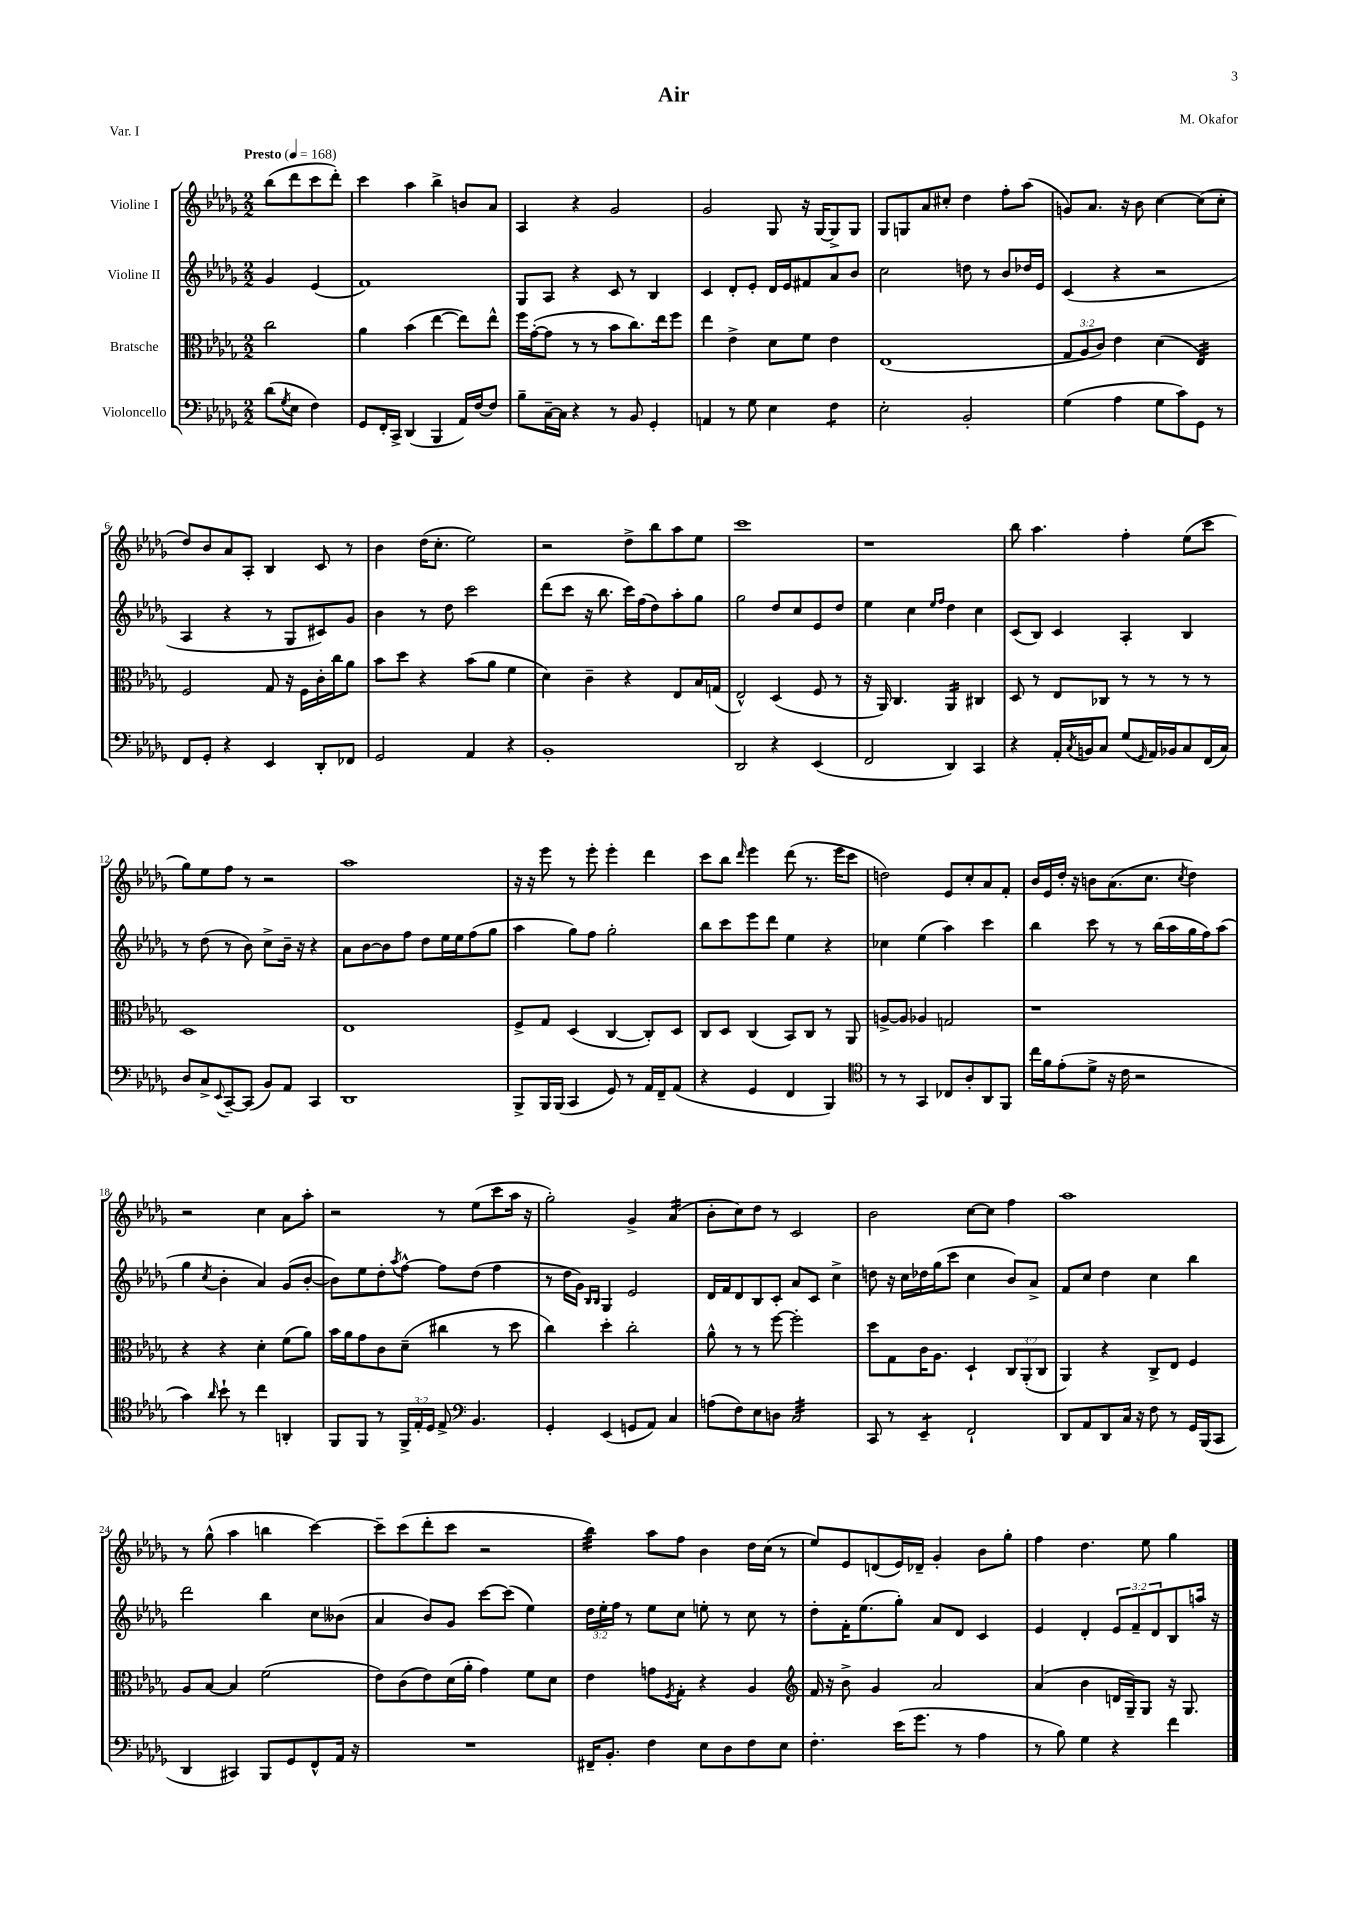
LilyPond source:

\header { title = "Air" composer = "M. Okafor" piece = "Var. I" }
<<
\new StaffGroup <<
\new Staff = "s0" \with { instrumentName = "Violine I" } {
    \clef treble \key des \major \numericTimeSignature \time 2/2 \partial 2 \tempo "Presto" 4 = 168
    bes''8( des'''8 c'''8 des'''8-.) |
    c'''4 aes''4 bes''4-> b'8 aes'8 |
    aes4 r4 ges'2 |
    ges'2 ges8 r16 ges16~ ges8-> ges8 |
    ges8 g8 aes'8 cis''8-. des''4 f''8-. aes''8( |
    g'8) aes'8. r16 bes'8 c''4~ c''8( c''8-. |
    des''8) bes'8 aes'8 aes8-. bes4 c'8 r8 |
    bes'4 des''16( c''8.-. ees''2) |
    r2 des''8-> bes''8 aes''8 ees''8 |
    c'''1 |
    r1 |
    bes''8 aes''4. f''4-. ees''8( c'''8 |
    ges''8) ees''8 f''8 r8 r2 |
    aes''1 |
    r16 r16 ees'''8 r8 ees'''8-. ees'''4-. des'''4 |
    c'''8 bes''8 \grace { des'''16 } ees'''4 des'''8( r8. ees'''16 c'''8 |
    d''2) ees'8 c''8-. aes'8 f'8-. |
    bes'16 ees'16 des''16-. r16 b'8 aes'8.( c''8. \acciaccatura { c''8 } des''4) |
    r2 c''4 aes'8 aes''8-. |
    r2 r8 ees''8( c'''8 aes''16 r16 |
    ges''2-.) ges'4-> aes'4:16( |
    bes'8-. c''8) des''8 r8 c'2 |
    bes'2 c''8~ c''8 f''4 |
    aes''1 |
    r8 ges''8-^( aes''4 b''4 c'''4~) |
    c'''8-- c'''8( des'''8-. c'''8 r2 |
    bes''4:32) aes''8 f''8 bes'4 des''16 c''16( r8 |
    ees''8) ees'8 d'8( ees'16) des'16-- ges'4-. bes'8 ges''8-. |
    f''4 des''4. ees''8 ges''4 \bar "|." |
}
\new Staff = "s1" \with { instrumentName = "Violine II" } {
    \clef treble \key des \major \numericTimeSignature \time 2/2 \override Staff.TupletNumber.text = #tuplet-number::calc-fraction-text \partial 2
    ges'4 ees'4( |
    f'1) |
    ges8 aes8 r4 c'8 r8 bes4 |
    c'4 des'8-. ees'8-. des'16 ees'16 fis'8 aes'8 bes'8 |
    c''2 d''8 r8 bes'8 des''16 ees'16 |
    c'4( r4 r2 |
    aes4 r4 r8 ges8 cis'8) ges'8 |
    bes'4 r8 des''8 c'''2 |
    des'''8( c'''8 r16 bes''8. c'''16) f''16( des''8) aes''8-. ges''8 |
    ges''2 des''8 c''8 ees'8 des''8 |
    ees''4 c''4 \grace { ees''16 f''16 } des''4 c''4 |
    c'8( bes8) c'4 aes4-. bes4 |
    r8 des''8( r8 bes'8) c''8-> bes'16-- r16 r4 |
    aes'8 bes'8~ bes'8 f''8 des''8 ees''16 ees''16 f''8( ges''8 |
    aes''4 ges''8) f''8 ges''2-. |
    bes''8 c'''8 ees'''8 des'''8 ees''4 r4 |
    ces''4 ees''4( aes''4) c'''4 |
    bes''4 c'''8 r8 r8 bes''16( aes''16 ges''16 f''16) aes''8( |
    ges''4 \acciaccatura { c''8 } bes'4-. aes'4) ges'8( bes'8~-. |
    bes'8) ees''8 des''8-. \acciaccatura { aes''8 } f''8~-^ f''8 des''8( f''4 |
    r8 des''16 ges'16) \grace { bes16 bes16 } ges4 ees'2 |
    des'16 f'16 des'8 bes8 c'8-. aes'8 c'8 c''4-> |
    d''8 r16 c''16 des''16 ges''16( c'''8 c''4 bes'8) aes'8-> |
    f'8 c''8 des''4 c''4 bes''4 |
    des'''2 bes''4 c''8 beses'8( |
    aes'4 bes'8) ges'8 c'''8~ c'''8( ees''4) |
    \tuplet 3/2 { des''16 ees''16-. f''16 } r8 ees''8 c''8 e''8-. r8 c''8 r8 |
    des''8-. f'16-. ees''8.( ges''8-.) aes'8 des'8 c'4 |
    ees'4 des'4-. \tuplet 3/2 { ees'8 f'8-- des'8 } bes8 a''16 r16 \bar "|." |
}
\new Staff = "s2" \with { instrumentName = "Bratsche" } {
    \clef alto \key des \major \numericTimeSignature \time 2/2 \override Staff.TupletNumber.text = #tuplet-number::calc-fraction-text \partial 2
    c''2 |
    aes'4 bes'4( ees''4~ ees''8) ees''8-^ |
    f''16 ges'16~-.( ges'8 r8 r8 bes'8 c''8.) ees''16 f''8 |
    ees''4 ees'4-> des'8 f'8 ees'4 |
    ees1( |
    \tuplet 3/2 { ges8 aes8 c'8) } ees'4 des'4( ees4:32) |
    f2 ges8 r16 f16 c'16-. c''16 aes'8 |
    bes'8 des''8 r4 bes'8( aes'8 f'4 |
    des'4) c'4-- r4 ees8 bes16 g16( |
    ees2-^) des4( f8 r8 |
    r16 aes,16) c4. aes,4:16 cis4 |
    des8 r8 ees8 ces8 r8 r8 r8 r8 |
    des1 |
    ees1 |
    f8-> ges8 des4( c4~ c8-.) des8 |
    c8 des8 c4( bes,8) c8 r8 aes,8 |
    a8~-> a8 aes4 g2 |
    r1 |
    r4 r4 des'4-. f'8( aes'8) |
    bes'16 aes'16 ges'8 c'8 des'8--( cis''4 r8 des''8 |
    c''4) des''4-. c''2-. |
    aes'8-^ r8 r8 f''8~ f''2-. |
    des''8 ges8 c'16 aes8. des4-! \tuplet 3/2 { c8 aes,8-.( c8 } |
    aes,4) r4 c8-> ees8 f4 |
    aes8 bes8~ bes4 f'2( |
    ees'8) c'8( ees'8) des'16( aes'16-. ges'4) f'8 des'8 |
    ees'4 g'8 \acciaccatura { f8 } ges8-. r4 aes4 |
    \clef treble f'16 r16 bes'8-> ges'4 aes'2 |
    aes'4( bes'4 d'16 ges16--) ges8 r16 ges8. \bar "|." |
}
\new Staff = "s3" \with { instrumentName = "Violoncello" } {
    \clef bass \key des \major \numericTimeSignature \time 2/2 \override Staff.TupletNumber.text = #tuplet-number::calc-fraction-text \partial 2
    des'8( \acciaccatura { ges8 } ees8 f4) |
    ges,8 f,16-. c,16-> des,4( bes,,4 aes,16) f16~ f8 |
    bes8-- c16~-- c16 r4 r8 bes,8 ges,4-. |
    a,4 r8 ges8 ees4 f4:8 |
    ees2-. bes,2-. |
    ges4( aes4 ges8 c'8) ges,8 r8 |
    f,8 ges,8-. r4 ees,4 des,8-. fes,8 |
    ges,2 aes,4 r4 |
    bes,1-. |
    des,2 r4 ees,4( |
    f,2 des,4) c,4 |
    r4 aes,16-. \acciaccatura { c8 } b,16 c8 ges8( \grace { ges,16 } aes,16) bes,16 c8 f,16( c16) |
    des8 c8-> \appoggiatura { ees,8 } c,8~-- c,8( bes,8) aes,8 c,4 |
    des,1 |
    bes,,8-> bes,,16 bes,,16( c,4 ges,8) r8 aes,16 f,16-- aes,8( |
    r4 ges,4 f,4 bes,,4) |
    \clef tenor r8 r8 ges,4 ces8 aes8-. aes,8 f,8 |
    c''16 f'16 ees'8-.( des'8-> r16 c'16 r2 |
    ges'4) \grace { aes'16 } bes'8-! r8 c''4 a,4-. |
    f,8 f,8 r8 \tuplet 3/2 { f,16-> ees16-. des16 } ees8-> \clef bass bes,4. |
    ges,4-. ees,4( g,8 aes,8) c4 |
    a8( f8) ees8 d8 c2:32 |
    c,8 r8 ees,4:8-- f,2-! |
    des,8 aes,8 des,8 c16 r16 f8 r8 ges,16 bes,,16( c,8 |
    des,4 cis,4) bes,,8 ges,8 f,8-^ aes,16 r16 |
    R1 |
    fis,16-- bes,8.-. f4 ees8 des8 f8 ees8 |
    f4.-. ees'16( ges'8. r8 aes4 |
    r8 bes8) ges4 r4 f'4 \bar "|." |
}
>>
>>
